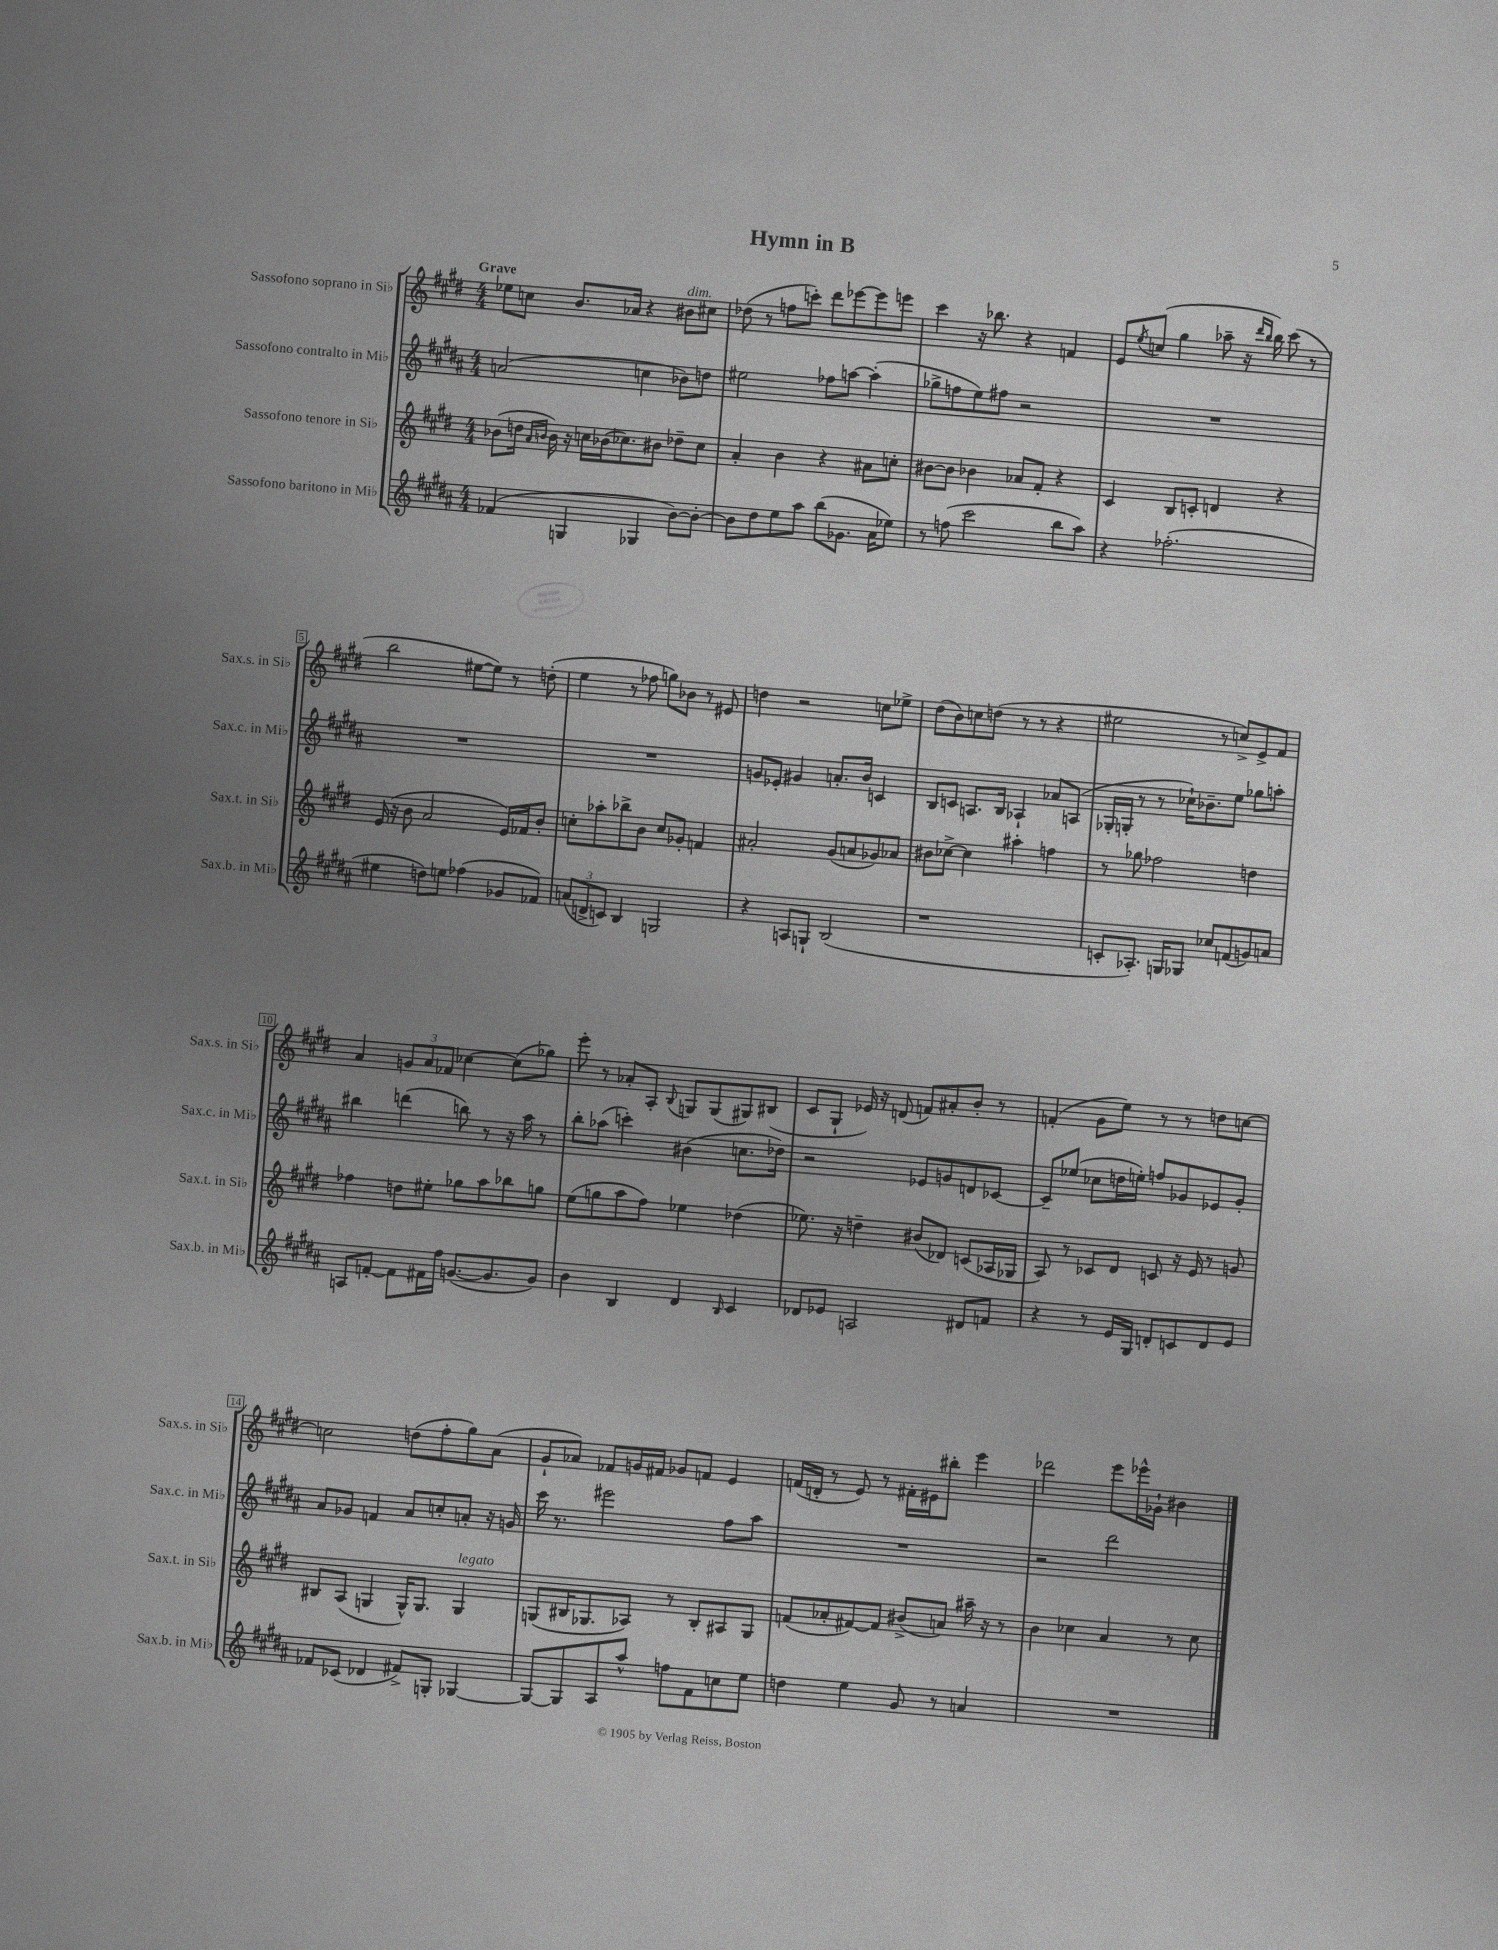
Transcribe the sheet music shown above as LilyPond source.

\header { title = "Hymn in B" }
<<
\new StaffGroup <<
\new Staff = "s0" \with { instrumentName = "Sassofono soprano in Sib" shortInstrumentName = "Sax.s. in Sib" } {
    \clef treble \key e \major \numericTimeSignature \time 4/4 \tempo "Grave"
    ees''8 c''8 b'8. aes'16 r4 bis'8^\markup { \italic "dim." } cis''8 |
    des''8( r8 f''8 c'''8-.) dis'''8 ees'''8~ ees'''8 e'''8 |
    cis'''4 r16 bes''8. r4 f'4 |
    e'8 \acciaccatura { e''8 } c''8( gis''4 aes''8-- r16 \grace { dis'''16 b''16 } b''16) cis'''8( r8 |
    b''2 eis''8~ eis''8) r8 d''8-.( |
    e''4 r8 fes''8 g''8) bes'8 r8 eis'8 |
    d''4 r2 c''8 ees''8-> |
    dis''8( b'8) c''8 d''8( r8 r8 r4 |
    eis''2 r8 c''8->) e'8-> fis'8 |
    a'4 \tuplet 3/2 { g'8 a'8 fes'8 } ces''4~ ces''8( ges''8) |
    e'''8-. r8 aes'8-. a8-. \appoggiatura { b8 } g8 g8( gis8) bis8( |
    cis'8 gis8-! ees'16) r16 d'8( f'8) ais'8-. b'8-. r8 |
    f'4-.( gis'8 e''8) r8 r8 d''8 c''8~ |
    c''2 d''8( fis''8-. gis''8) a'8( |
    gis'8-! aes'8) fes'8 g'16 fis'16 ges'8 f'8 e'4 |
    f'16( d'16-. r8 e'8) r8 fis'16-. eis'16 bis''8-. e'''4 |
    des'''2 e'''8 ees'''16-^ ges'16-! bis'4 \bar "|." |
}
\new Staff = "s1" \with { instrumentName = "Sassofono contralto in Mib" shortInstrumentName = "Sax.c. in Mib" } {
    \clef treble \key b \major \numericTimeSignature \time 4/4
    a'2( c''4 bes'8) d''8 |
    eis''2 fes''8 a''8~ a''4-.( |
    ges''8-> f''8 e''8) fis''8 r2 |
    R1 |
    R1 |
    R1 |
    g'8 ees'8-. gis'4 a'8.-. b'16 c'4 |
    b8 c'8 a8. b16 aes4-! aes'8 a8( |
    ges16-. g16-. r8 r8 ces''16-!) bes'8.-- e''8 ges''8 a''8-. |
    bis''4 d'''4( b''8) r8 r16 ais''16 r8 |
    b''8-. aes''8( c'''4-.) bis'4( c''8. des''16) |
    r2 ees'8 g'8 d'8 ces'8~ |
    ces'8-- ees''8( ces''8 d''16 e''16-.) f''8 ges'8 ees'8 ges'8-. |
    ais'8 ges'8 f'4 ais'8 c''8-. a'8-. r16 g'16 |
    cis'''16 r8. eis'''2 fis''8 ais''8 |
    R1 |
    r2 dis'''2 \bar "|." |
}
\new Staff = "s2" \with { instrumentName = "Sassofono tenore in Sib" shortInstrumentName = "Sax.t. in Sib" } {
    \clef treble \key e \major \numericTimeSignature \time 4/4
    bes'8( d''16 \grace { a'16 b'16 } b'16) r16 c''16 bes'16( ces''8.) bis'8 des''8-- ces''8 |
    a'4-. b'4 r4 ais'8 c''8-. |
    bis'8~ bis'8 bes'4 aes'8 fis'8-. r4 |
    cis'4 b8 c'8-. d'4 r4 |
    e'16( r16 b'8 a'2 e'16) fes'16 b'8-. |
    c''8-. aes''8-. bes''8-> b'8 c''8 ges'8-. f'4 |
    ais'2-. gis'8( a'8 ges'8) aes'8 |
    bis'8 ces''8~-> ces''4 ais''4-. f''4 |
    r8 ges''8 fes''2 d''4 |
    fes''4 d''8 eis''8-. ges''8 a''8 bes''8 g''8 |
    e''8( g''8 a''8 fis''8) ees''4 des''4( |
    ees''8.) r16 d''4-- bis'8( des'8) c'8( aes16 ges16 |
    a8) r8 ces'8 dis'8 c'8 r16 e'16 r8 g'8 |
    bis8 a8( g4 g16-^) g8. g4^\markup { \italic "legato" } |
    g8( bis16 ges8. aes8) r8 bis8-. ais8 ges8 |
    f'8( aes'8-. fis'8~) fis'8 bis'8->( a'8) ais''16-- r16 r8 |
    b'4 ces''4 a'4 r8 ces''8 \bar "|." |
}
\new Staff = "s3" \with { instrumentName = "Sassofono baritono in Mib" shortInstrumentName = "Sax.b. in Mib" } {
    \clef treble \key b \major \numericTimeSignature \time 4/4
    fes'4( g4 ges4 b'8~) b'8~-. |
    b'8 dis''8 e''8 ais''8 b''8( ges'8. ais'16 ees''8) |
    r8 f''8( cis'''2 b''8 ais''8) |
    r4 fes''2.-.( |
    eis''4 d''8) e''8 fes''4( ges'8 fes'8) |
    \tuplet 3/2 { a'8( d'8-> c'8) } b4 g2 |
    r4 a8 g8-! b2( |
    r1 |
    c'8-. aes8.-.) g16 ges8 ces''8 f'8( g'8) a'8 |
    a8 f'8~-. f'8 fis'16 fis''16 g'8.~( g'8. g'8) |
    b'4 b4 dis'4 \grace { b16 } cis'4 |
    des'8 ees'8 a2 dis'8 f'8 |
    r4 r8 e'16 gis16 d'8-. c'8 d'8 e'8 |
    fes'8 ces'8( des'4 fis'8->) g8-. ges4~ |
    ges8~ ges8 ais8 ais''8-^ f''8 fis'8 c''8 e''8 |
    d''4 e''4 gis'8 r8 a'4 |
    R1 \bar "|." |
}
>>
>>
\layout { \context { \Score \override BarNumber.stencil = #(make-stencil-boxer 0.1 0.3 ly:text-interface::print) } }
